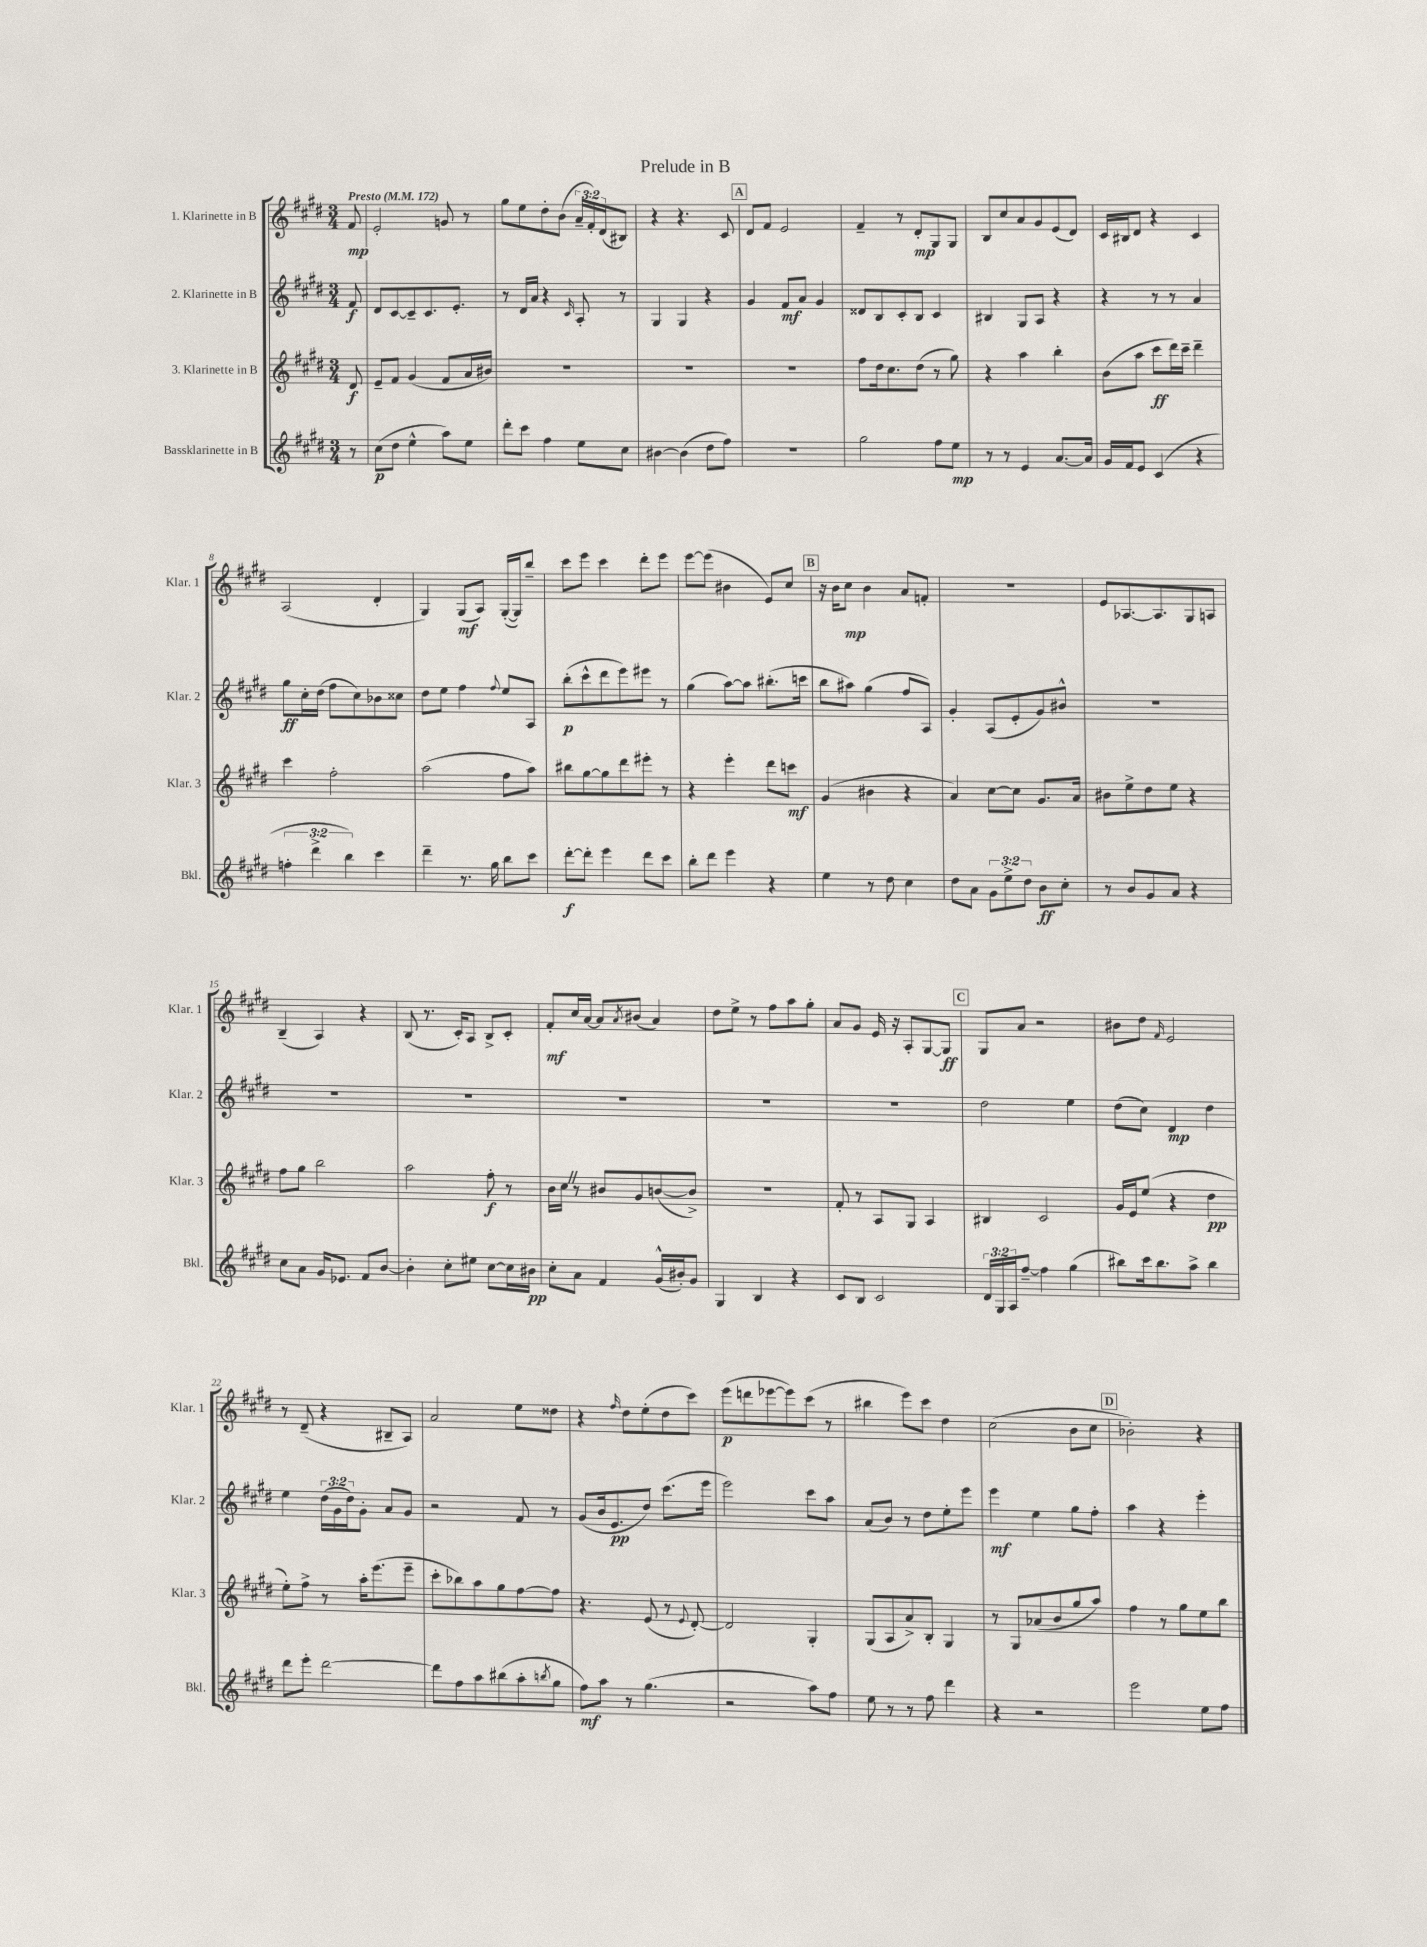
\header { title = "Prelude in B" }
<<
\new StaffGroup <<
\new Staff = "s0" \with { instrumentName = "1. Klarinette in B" shortInstrumentName = "Klar. 1" } {
    \clef treble \key e \major \numericTimeSignature \time 3/4 \override Staff.TupletNumber.text = #tuplet-number::calc-fraction-text \partial 8 \tempo "Presto" 4 = 172
    fis'8\mp |
    e'2-. g'8 r8 |
    gis''8 e''8 dis''8-. b'8( \tuplet 3/2 { a'16-- fis'16-.) dis'16( } bis8) |
    r4 r4. cis'8 |
    \mark \markup { \box "A" } dis'8 fis'8 e'2 |
    fis'4-- r8 dis'8-.\mp gis8 gis8 |
    b8 cis''8 a'8 gis'8 e'8( dis'8) |
    cis'16 bis16 dis'8 r4 cis'4 |
    a2( dis'4-. |
    gis4) gis8\mf( a8) gis16~-.( gis16) b''8-- |
    cis'''8 e'''8 cis'''4 dis'''8-. e'''8 |
    e'''8~ e'''8( bis'4 e'8) cis''8 |
    \mark \markup { \box "B" } r16 b'16 cis''8\mp b'4 a'8 f'8-. |
    R2. |
    e'8 aes8.~ aes8. gis8 a8 |
    b4--( a4) r4 |
    b8( r8. cis'16-.) a8 b8-> cis'8-. |
    fis'8-.\mf cis''16 a'16~ a'8 \acciaccatura { a'8 } bis'8( a'4) |
    dis''8 e''8-> r8 fis''8 a''8 gis''8-. |
    a'8 gis'8 e'16 r16 a8-. gis8~ gis8\ff |
    \mark \markup { \box "C" } gis8 a'8 r2 |
    bis'8 dis''8 \grace { fis'16 } e'2 |
    r8 dis'8--( r4 bis8-- a8) |
    a'2 e''8 disis''8 |
    r4 \grace { fis''16 } dis''8 e''8-.( dis''8 cis'''8) |
    e'''8\p( d'''8 ees'''8~ ees'''8) cis'''8( r8 |
    bis''4 e'''8) cis'''8 dis''4 |
    cis''2( b'8 cis''8 |
    \mark \markup { \box "D" } bes'2-.) r4 \bar "|." |
}
\new Staff = "s1" \with { instrumentName = "2. Klarinette in B" shortInstrumentName = "Klar. 2" } {
    \clef treble \key e \major \numericTimeSignature \time 3/4 \override Staff.TupletNumber.text = #tuplet-number::calc-fraction-text \partial 8
    fis'8\f |
    dis'8 cis'8~ cis'8-- cis'8. e'8.-. |
    r8 dis'16 a'16 r4 \grace { cis'16 } a8-. r8 |
    gis4 gis4 r4 |
    \mark \markup { \box "A" } gis'4 fis'8\mf a'8 gis'4 |
    disis'8 b8 cis'8-. b8 cis'4 |
    bis4 gis8 a8 r4 |
    r4 r8 r8 a'4 |
    gis''8\ff cis''16-. dis''16( fis''8 cis''8) bes'8 cisis''8 |
    dis''8 e''8 fis''4 \appoggiatura { fis''8 } e''8 a8 |
    b''8-.\p( cis'''8-^ dis'''8 e'''8) eis'''8 r8 |
    gis''4( a''8~) a''8 bis''8.-.( c'''16 |
    \mark \markup { \box "B" } b''8 ais''8) gis''4( fis''8 a8) |
    gis'4-. a8( e'8-. gis'8) bis'8-^ |
    R2. |
    R2. |
    R2. |
    R2. |
    R2. |
    R2. |
    \mark \markup { \box "C" } dis''2 e''4 |
    dis''8( cis''8) dis'4\mp dis''4 |
    e''4 \tuplet 3/2 { dis''16( gis'16 dis''16) } gis'8-. a'8 gis'8 |
    r2 fis'8 r8 |
    gis'8( b'16 e'8.\pp dis''8) cis'''8.( e'''16 |
    e'''2) cis'''8 a''8 |
    a'8( b'8) r8 dis''8 e''8-. e'''8 |
    e'''4\mf e''4 gis''8 fis''8-. |
    \mark \markup { \box "D" } a''4 r4 e'''4-. \bar "|." |
}
\new Staff = "s2" \with { instrumentName = "3. Klarinette in B" shortInstrumentName = "Klar. 3" } {
    \clef treble \key e \major \numericTimeSignature \time 3/4 \partial 8
    dis'8\f |
    e'8-- fis'8 gis'4( fis'8 a'16 bis'16) |
    R2. |
    R2. |
    \mark \markup { \box "A" } R2. |
    fis''8 dis''16 cis''8. dis''8( r8 gis''8) |
    r4 a''4 b''4-. |
    b'8( a''8 cis'''8\ff dis'''16) cis'''16-- dis'''4-- |
    cis'''4 fis''2-. |
    a''2( fis''8 a''8) |
    bis''8 gis''8~ gis''8 dis'''8 eis'''8-. r8 |
    r4 e'''4-. dis'''8 c'''8\mf |
    \mark \markup { \box "B" } gis'4( bis'4 r4 |
    a'4) cis''8~ cis''8 gis'8. a'16 |
    bis'8 e''8-> dis''8 e''8 r4 |
    fis''8 gis''8 b''2 |
    a''2 fis''8-.\f r8 |
    b'16 cis''16 \once \override BreathingSign.text = \markup { \musicglyph "scripts.caesura.straight" } \breathe r8 bis'8 gis'8 b'8~( b'8->) |
    R2. |
    fis'8-. r8 a8 gis8 a4 |
    \mark \markup { \box "C" } bis4 cis'2 |
    gis'16 e'16 e''8( r4 dis''4\pp |
    e''8-.) fis''8-> r8 a''16-. e'''8.( e'''8-- |
    cis'''8-. bes''8) a''8 gis''8 fis''8~ fis''8 |
    r4. e'8( r8 \appoggiatura { e'8 } dis'8~-.) |
    dis'2 gis4-. |
    gis8( a8 a'8->) b8-. gis4 |
    r8 gis8 aes'8( b'8 gis''8 a''8) |
    \mark \markup { \box "D" } fis''4 r8 gis''8 e''8 b''8 \bar "|." |
}
\new Staff = "s3" \with { instrumentName = "Bassklarinette in B" shortInstrumentName = "Bkl." } {
    \clef treble \key e \major \numericTimeSignature \time 3/4 \override Staff.TupletNumber.text = #tuplet-number::calc-fraction-text \partial 8
    r8 |
    cis''8\p( dis''8 e''4-^ a''8) e''8 |
    dis'''8-. cis'''8 fis''4 e''8 cis''8 |
    bis'4~ bis'4( dis''8 fis''8) |
    \mark \markup { \box "A" } R2. |
    gis''2 fis''8 e''8\mp |
    r8 r8 e'4 a'8.~ a'16 |
    gis'16 fis'16 e'8 cis'4( r4 |
    \tuplet 3/2 { f''4-. dis'''4-> b''4) } cis'''4 |
    dis'''4-- r8. gis''16 b''8 cis'''8 |
    dis'''8~-.\f dis'''8-. e'''4 dis'''8 cis'''8 |
    b''8-. dis'''8 e'''4 r4 |
    \mark \markup { \box "B" } e''4 r8 dis''8 cis''4 |
    dis''8 a'8 \tuplet 3/2 { gis'8 e''8-> dis''8 } b'8\ff cis''8-. |
    r8 b'8 gis'8 a'8 r4 |
    cis''8 a'8 gis'16 ees'8. fis'8 b'8~ |
    b'4-. cis''8-. eis''8 cis''8~ cis''16 bis'16\pp |
    cis''8-. a'8 fis'4 gis'16-^( bis'16-.) gis'8 |
    gis4 b4 r4 |
    cis'8 b8 cis'2 |
    \mark \markup { \box "C" } \tuplet 3/2 { dis'16 gis16 a16 } fis''8~-- fis''4 gis''4( |
    bis''8) cis'''16 bis''8. a''8-> bis''4 |
    dis'''8 e'''8-. dis'''2~ |
    dis'''8 fis''8 a''8 bis''8( a''8-. \acciaccatura { b''8 } gis''8 |
    fis''8\mf) a''8 r8 gis''4.( |
    r2 a''8) fis''8 |
    e''8 r8 r8 fis''8 dis'''4 |
    r4 r2 |
    \mark \markup { \box "D" } e'''2 e''8 fis''8 \bar "|." |
}
>>
>>
